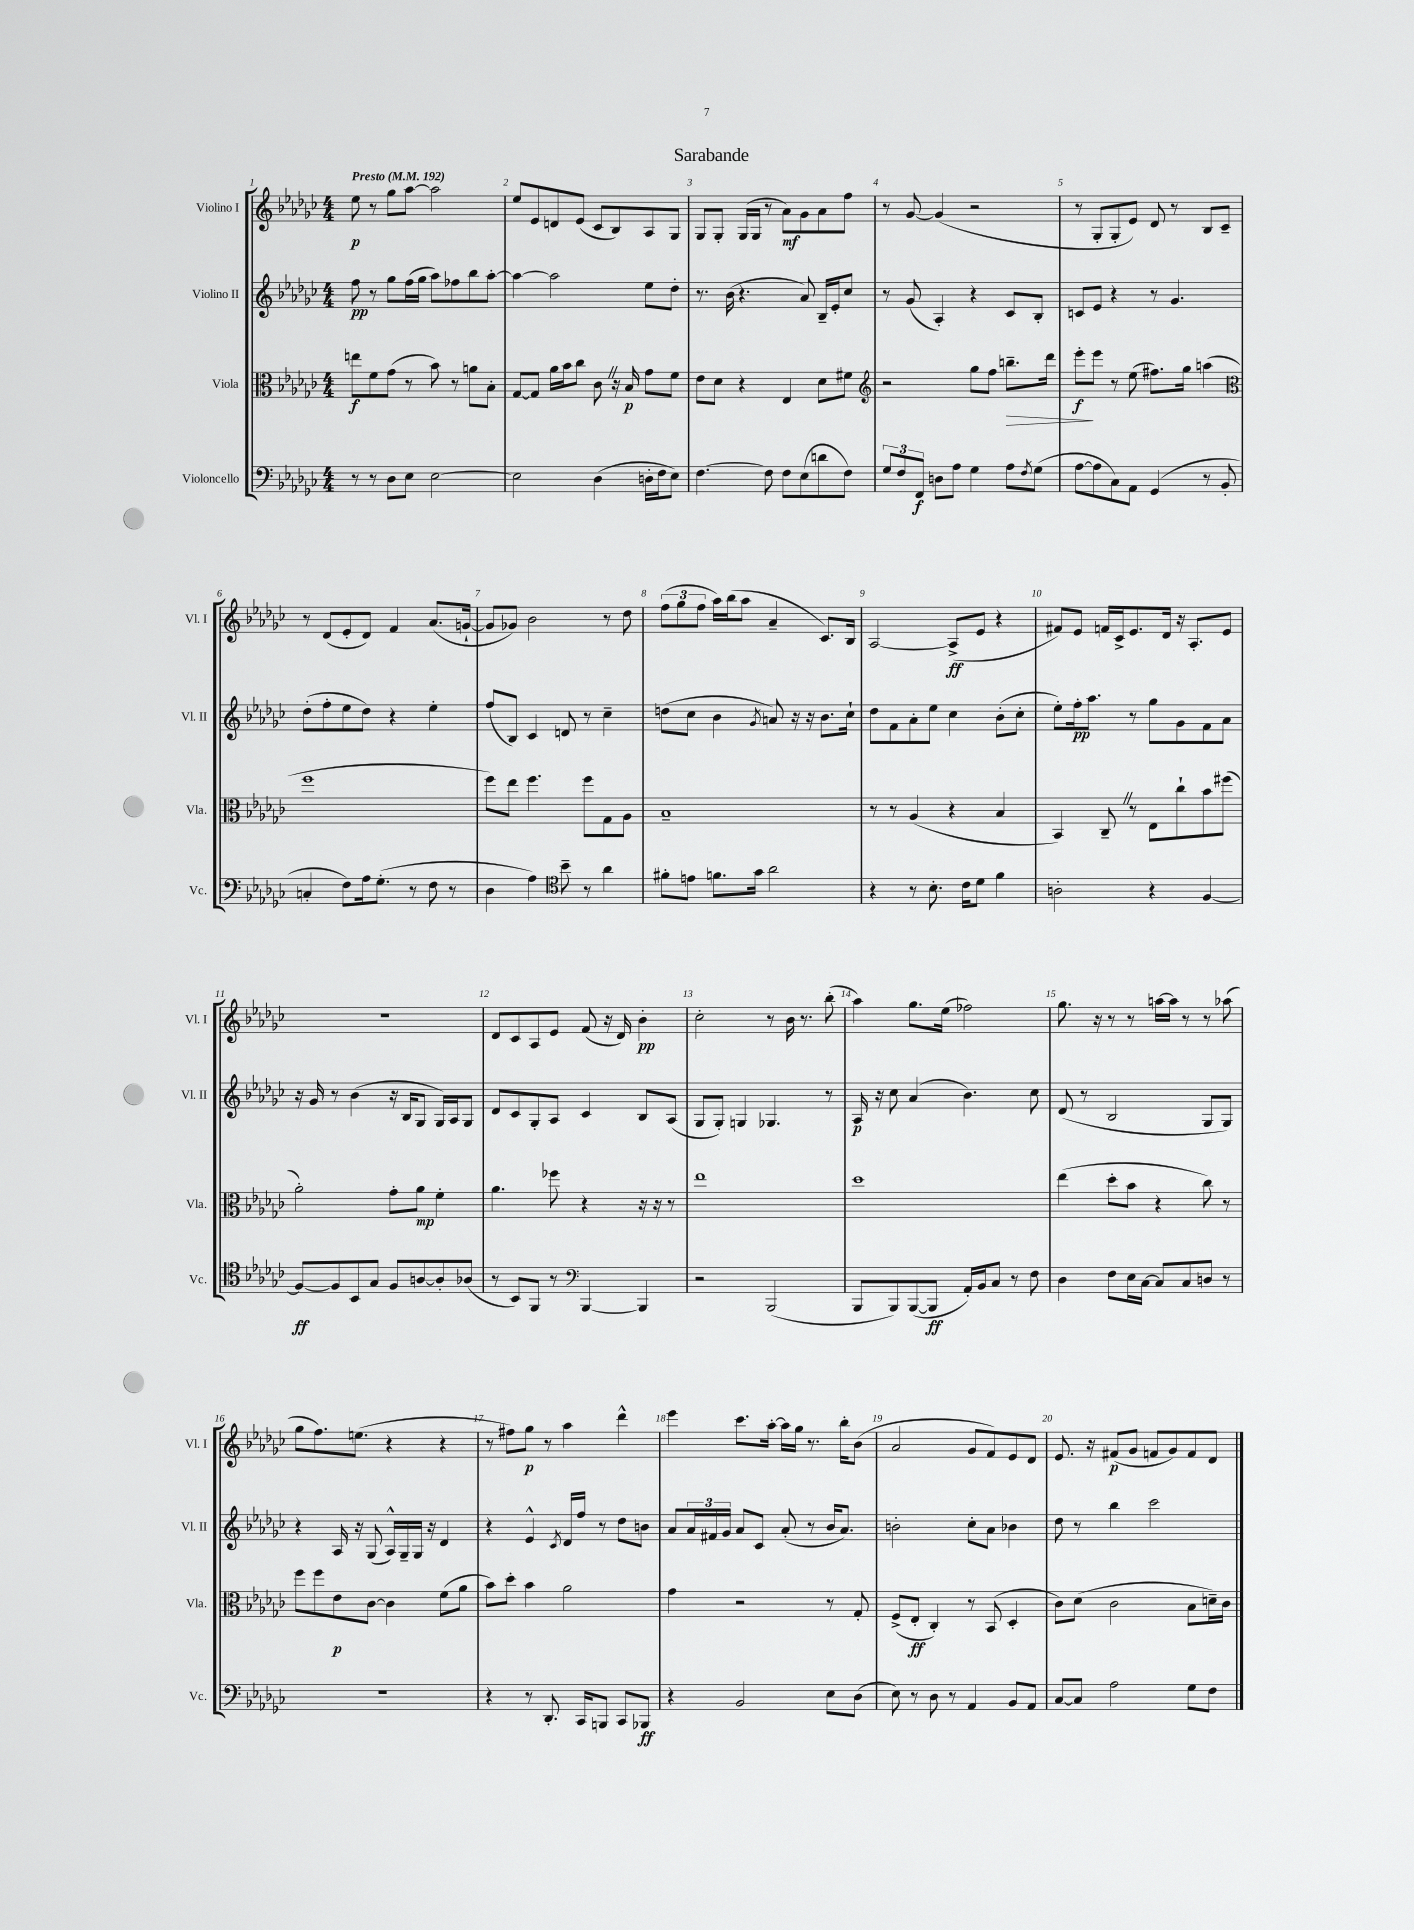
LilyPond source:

\header { title = "Sarabande" }
<<
\new StaffGroup <<
\new Staff = "s0" \with { instrumentName = "Violino I" shortInstrumentName = "Vl. I" } {
    \clef treble \key ges \major \numericTimeSignature \time 4/4 \tempo "Presto" 4 = 192
    ees''8\p r8 ges''8 aes''8~ aes''2 |
    ees''8 ees'8 d'8 ees'8( ces'8 bes8) aes8 ges8 |
    ges8 ges8-. ges16( ges16 r8 aes'8\mf) ges'8 aes'8 f''8 |
    r8 ges'8~ ges'4( r2 |
    r8 ges8-. ges8-. ees'8) des'8 r8 bes8 ces'8-- |
    r8 des'8( ees'8-. des'8) f'4 aes'8.( g'16~-! |
    g'8 ges'8) bes'2 r8 des''8 |
    \tuplet 3/2 { f''8( ges''8 f''8 } aes''16) bes''16( aes''8 aes'4-- ces'8.) bes16 |
    aes2~ aes8->\ff( ees'8 r4 |
    fis'8) ees'8 f'16 ces'16-> ees'8. des'16 r16 aes8.-. ees'8 |
    R1 |
    des'8 ces'8 aes8 ees'8 f'8( r16 des'16) bes'4-.\pp |
    ces''2-. r8 bes'16 r8. bes''8-.( |
    aes''4) ges''8. ees''16( fes''2) |
    ges''8. r16 r8 r8 a''16~ a''16 r8 r8 aes''8( |
    ges''8 f''8.) e''8.( r4 r4 |
    r8 fis''8) ges''8\p r8 aes''4 des'''4-^ |
    ees'''4 ces'''8. aes''16~-. aes''16 ges''16 r8. bes''16-. bes'8( |
    aes'2 ges'8 f'8) ees'8 des'8 |
    ees'8. r16 fis'8\p( ges'8 f'8 ges'8) f'8 des'8 \bar "|." |
}
\new Staff = "s1" \with { instrumentName = "Violino II" shortInstrumentName = "Vl. II" } {
    \clef treble \key ges \major \numericTimeSignature \time 4/4
    f''8\pp r8 ges''8 f''16( ges''16 aes''8) fes''8 bes''8 aes''8~-. |
    aes''4~ aes''2 ees''8 des''8-. |
    r8. bes'16( r4. aes'8) bes16-- ees'16-. ces''8 |
    r8 ges'8( aes4-.) r4 ces'8 bes8-. |
    c'8 ees'8 r4 r8 ges'4. |
    des''8-.( f''8-. ees''8 des''8) r4 ees''4-. |
    f''8( bes8) ces'4 d'8 r8 ces''4-- |
    d''8( ces''8 bes'4 \acciaccatura { ges'8 } a'8) r16 r16 bes'8. ces''16-! |
    des''8 f'8 aes'8-. ees''8 ces''4 bes'8-.( ces''8-. |
    ees''8-.) f''16-.\pp aes''8. r8 ges''8 ges'8 f'8 aes'8 |
    r16 ges'16 r8 bes'4( r16 bes16 ges8 ges16) aes16 ges8 |
    des'8 ces'8 ges8-. aes8 ces'4 bes8 aes8( |
    ges8 ges8-.) g4 ges4. r8 |
    aes16\p r16 ces''8 aes'4( bes'4.) ces''8 |
    des'8( r8 bes2 ges8 ges8) |
    r4 aes16 r16 ges8( aes16-^) ges16-- ges16 r16 des'4 |
    r4 ees'4-^ \acciaccatura { ces'8 } des'16 f''16 r8 des''8 b'8 |
    aes'8 \tuplet 3/2 { aes'16 fis'16 ges'16 } aes'8 ces'8 aes'8-.( r8 bes'16 aes'8.) |
    b'2-. ces''8-. aes'8 bes'4 |
    des''8 r8 bes''4 ces'''2 \bar "|." |
}
\new Staff = "s2" \with { instrumentName = "Viola" shortInstrumentName = "Vla." } {
    \clef alto \key ges \major \numericTimeSignature \time 4/4
    e''8\f f'8 ges'8( r8 bes'8) r8 a'8 bes8-. |
    ges8~ ges8 aes'16 bes'16 ces''8 ces'8 \once \override BreathingSign.text = \markup { \musicglyph "scripts.caesura.straight" } \breathe r16 bes16\p ges'8 f'8 |
    ees'8 des'8 r4 ees4 des'8 fis'8 |
    \clef treble r2 ges''8 f''8 b''8.--\> des'''16 |
    ees'''8-.\f\! ees'''8 r8 ees''8( fis''8.) ges''16 a''4( |
    \clef alto f''1 |
    f''8) ees''8 f''4. f''8 ges8 aes8 |
    bes1-- |
    r8 r8 aes4( r4 bes4 |
    bes,4) ces8-- \once \override BreathingSign.text = \markup { \musicglyph "scripts.caesura.straight" } \breathe r8 ees8 ces''8-! bes'8 fis''8( |
    aes'2-.) ges'8-. aes'8\mp f'4-. |
    aes'4. fes''8 r4 r16 r16 r8 |
    ees''1 |
    des''1 |
    ees''4( des''8-. bes'8 r4 ces''8) r8 |
    f''8 f''8 ees'8\p ces'8~ ces'4 f'8( aes'8 |
    bes'8) des''8-. bes'4 aes'2 |
    ges'4 r2 r8 ges8-. |
    f8->( ees8-.\ff ces4-.) r8 bes,8( des4-. |
    ces'8) des'8( ces'2 bes8 d'16--) ces'16 \bar "|." |
}
\new Staff = "s3" \with { instrumentName = "Violoncello" shortInstrumentName = "Vc." } {
    \clef bass \key ges \major \numericTimeSignature \time 4/4
    r8 r8 des8 ees8 ees2~ |
    ees2 des4( d16-. f16 ees8) |
    f4.~ f8 f8 ees8( d'8 f8) |
    \tuplet 3/2 { ges8 f8 f,8\f } d8 aes8 ges4 aes8 \acciaccatura { f8 } ges8( |
    aes8~ aes8 ces8) aes,8 ges,4( r8 bes,8-. |
    c4-. f8) aes16 ges8.-.( r8 f8 r8 |
    des4 aes4) \clef tenor bes'8-- r8 aes'4 |
    fis'8-. e'8 f'8. ges'16 aes'2 |
    r4 r8 bes8.-. ces'16 des'8 f'4 |
    a2-. r4 f4~ |
    f8~\ff f8 bes,8 ges8 f8 a8~ a8-. aes8( |
    r8 bes,8) f,8 r8 \clef bass bes,,4~ bes,,4 |
    r2 bes,,2( |
    bes,,8 bes,,8) bes,,8~( bes,,8\ff aes,16-.) bes,16 ces8 r8 f8 |
    des4 f8 ees16 ces16~ ces8 ces8 d8 r8 |
    R1 |
    r4 r8 des,8.-. ces,16 b,,8 ces,8 bes,,8\ff |
    r4 bes,2 ees8 des8( |
    ees8) r8 des8 r8 aes,4 bes,8 aes,8 |
    ces8~ ces8 aes2 ges8 f8 \bar "|." |
}
>>
>>
\layout { \context { \Score \override BarNumber.break-visibility = ##(#f #t #t) barNumberVisibility = #all-bar-numbers-visible } }
